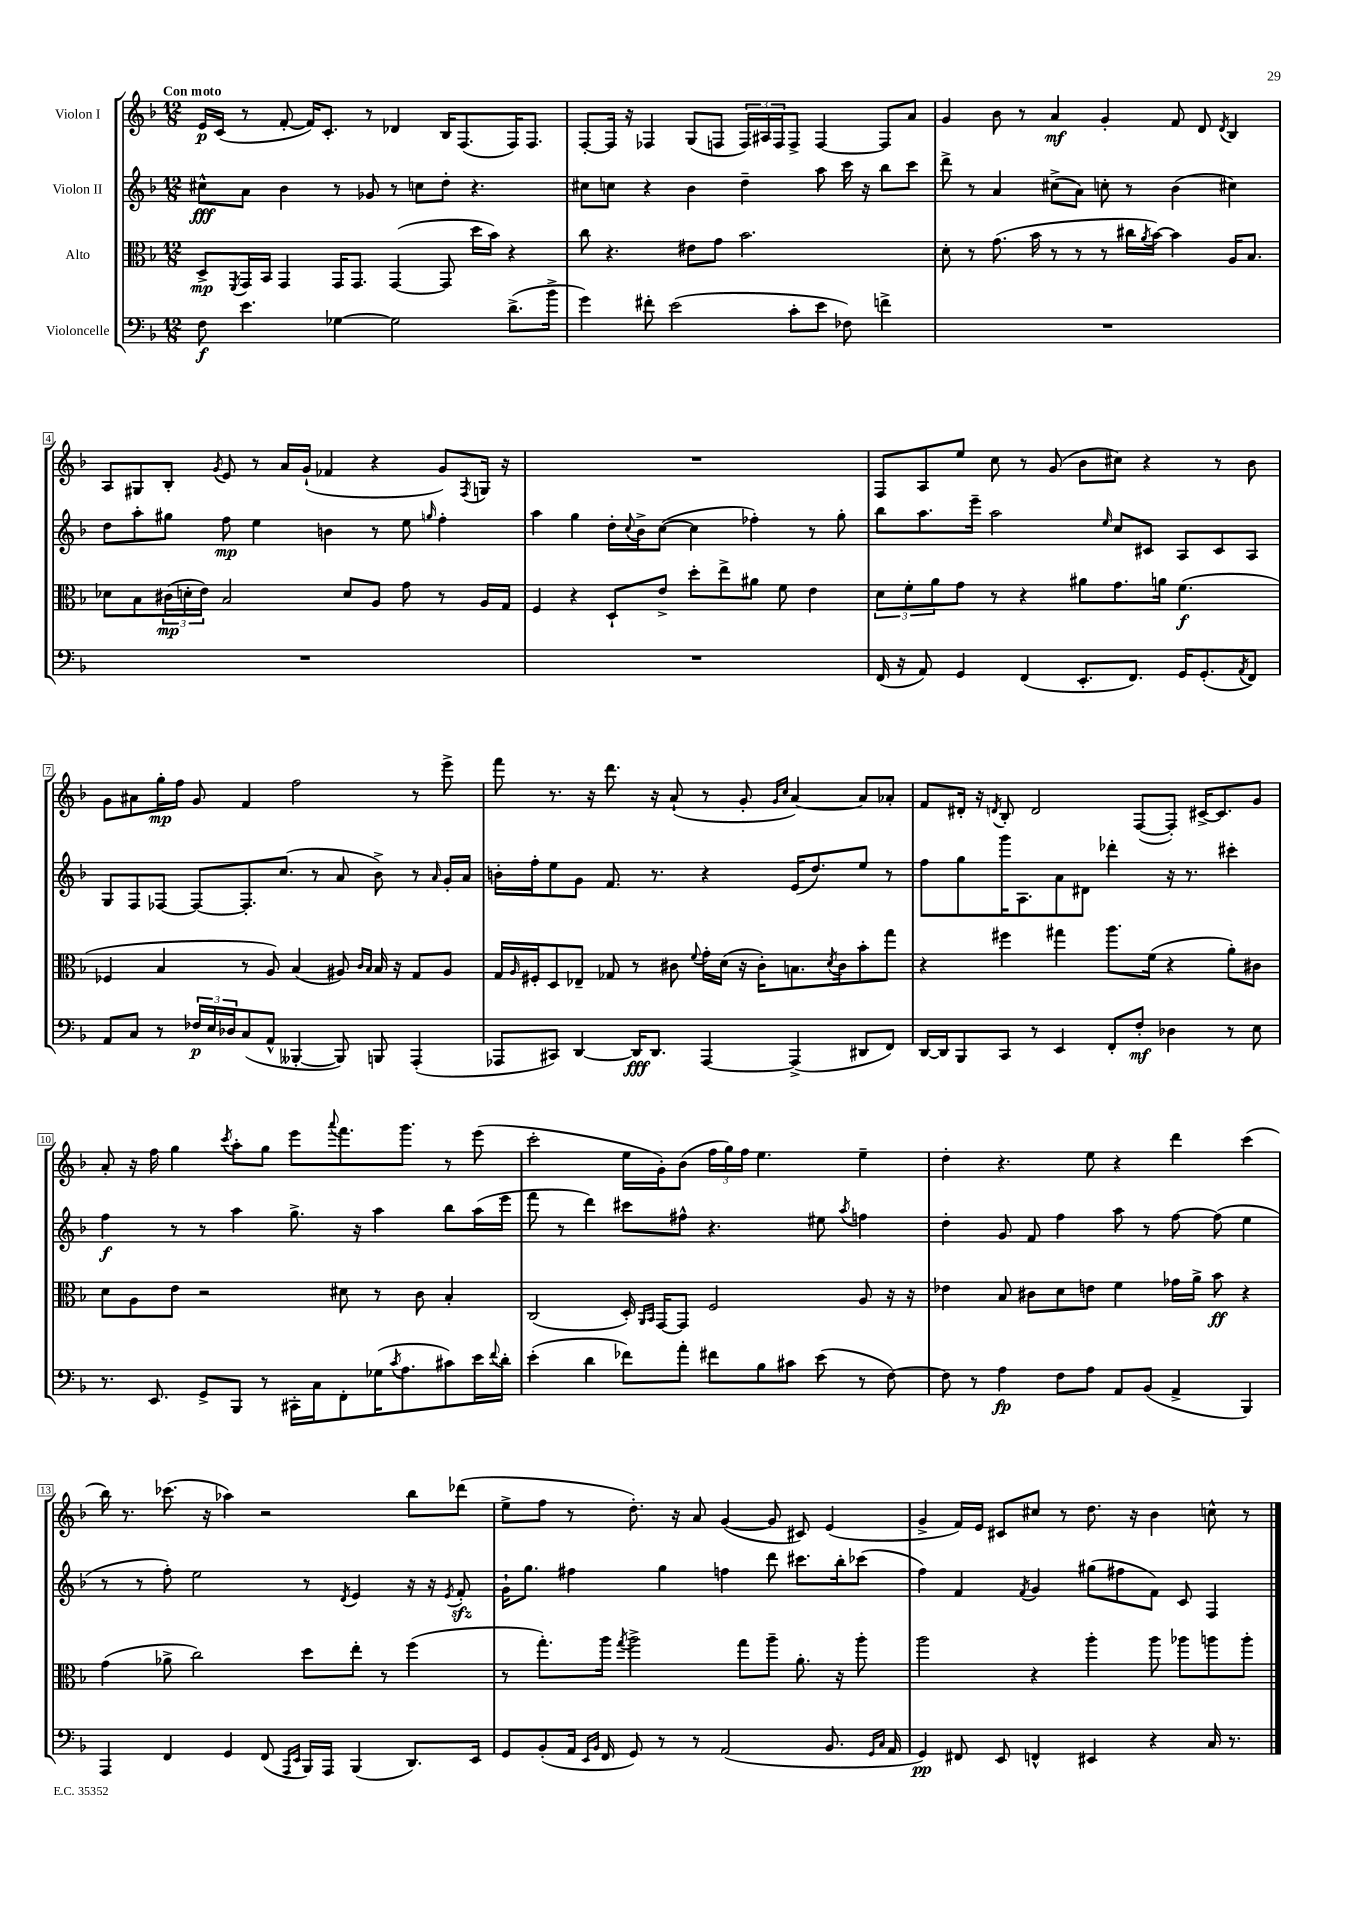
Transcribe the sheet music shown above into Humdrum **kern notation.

**kern	**dynam	**kern	**dynam	**kern	**dynam	**kern	**dynam
*part4	*part4	*part3	*part3	*part2	*part2	*part1	*part1
*staff4	*staff4	*staff3	*staff3	*staff2	*staff2	*staff1	*staff1
*I"Violoncelle	*	*I"Alto	*	*I"Violon II	*	*I"Violon I	*
*clefF4	*	*clefC3	*	*clefG2	*	*clefG2	*
*k[b-]	*	*k[b-]	*	*k[b-]	*	*k[b-]	*
*M12/8	*	*M12/8	*	*M12/8	*	*M12/8	*
=1	=1	=1	=1	=1	=1	=1	=1
!	!	!	!	!	!	!LO:TX:a:B:t=Con moto	!
8F\	f	8D^/L	mp	8cc#X^^\L	fff	16e/LL	p
.	.	.	.	.	.	(16c/JJ	.
.	.	8qFF/	.	.	.	.	.
4.e\	.	16GG/L	.	8a\J	.	8r	.
.	.	16BB-/JJ	.	.	.	.	.
.	.	4GG/	.	4b-\	.	[8f'/	.
.	.	.	.	.	.	16f/KL])	.
.	.	.	.	.	.	8.c'/J	.
[4G-X\	.	16GG/KL	.	8r	.	.	.
.	.	8.GG/J	.	.	.	.	.
.	.	.	.	8g-X/	.	8r	.
2G-\]	.	([4GG/	.	8r	.	4d-X/	.
.	.	.	.	8ccn\L	.	.	.
.	.	8GG/]	.	8dd'\J	.	16B-/KL	.
.	.	.	.	.	.	(8.F/	.
.	.	16dd\LL	.	4.r	.	.	.
.	.	16b-\JJ)	.	.	.	.	.
(8.d^\L	.	4r	.	.	.	16F/K)	.
.	.	.	.	.	.	8.F/J	.
16b-^\Jk	.	.	.	.	.	.	.
=2	=2	=2	=2	=2	=2	=2	=2
4g\)	.	8cc\	.	8cc#X\L	.	[8F'/L	.
.	.	4.r	.	8ccn\J	.	16F/Jk]	.
.	.	.	.	.	.	16r	.
8f#X'\	.	.	.	4r	.	4F-X/	.
(2e\	.	.	.	.	.	.	.
.	.	8e#X\L	.	4b-\	.	(8G/L	.
.	.	8g\J	.	.	.	8Fn/J	.
.	.	2.b-\	.	4dd~\	.	24F/LL)	.
.	.	.	.	.	.	24A#X/	.
.	.	.	.	.	.	24F/J	.
8c'\L	.	.	.	.	.	8F^/J	.
8e\J	.	.	.	8aa\	.	[4F/	.
8F-X\)	.	.	.	16ccc\	.	.	.
.	.	.	.	16r	.	.	.
4fn^\	.	.	.	8bb-\L	.	8F/L]	.
.	.	.	.	8ccc\J	.	8a/J	.
=3	=3	=3	=3	=3	=3	=3	=3
1.r	.	8d'\	.	8ddd^\	.	4g/	.
.	.	8r	.	8r	.	.	.
.	.	(8.g\	.	4a/	.	8b-\	.
.	.	.	.	.	.	8r	.
.	.	16b-\	.	.	.	.	.
.	.	8r	.	(8cc#X^\L	.	4a/	mf
.	.	8r	.	8a\J)	.	.	.
.	.	8r	.	8ccn'\	.	4g'/	.
.	.	16cc#X\LL	.	8r	.	.	.
.	.	8qa/	.	.	.	.	.
.	.	[16b-\JJ)	.	.	.	.	.
.	.	4b-\]	.	(4b-\	.	8f/	.
.	.	.	.	.	.	8d/	.
.	.	.	.	.	.	8qd/	.
.	.	16A/KL	.	4cc#X\)	.	4B-/	.
.	.	8.B-/J	.	.	.	.	.
!!LO:LB:g=z
=4	=4	=4	=4	=4	=4	=4	=4
1.r	.	8d-X\L	.	8dd\L	.	8A/L	.
.	.	8B-\	.	8aa'\	.	8G#X/	.
.	.	(24c#X\L	mp	8gg#X\J	.	8B-'/J	.
.	.	24dn'\	.	.	.	.	.
.	.	24e\JJ)	.	.	.	.	.
.	.	.	.	.	.	8qg/	.
.	.	2B-/	.	8ff\	mp	8e/	.
.	.	.	.	4ee\	.	8r	.
.	.	.	.	.	.	16a/LL	.
.	.	.	.	.	.	(16g`/JJ	.
.	.	.	.	4bn\	.	4f-X/	.
.	.	8d/L	.	.	.	.	.
.	.	8A/J	.	8r	.	4r	.
.	.	8g\	.	8ee\	.	.	.
.	.	.	.	16qqggn/	.	.	.
.	.	8r	.	4ff'\	.	8g/L)	.
.	.	.	.	.	.	8qF/	.
.	.	16A/LL	.	.	.	16Gn/Jk	.
.	.	16G/JJ	.	.	.	16r	.
=5	=5	=5	=5	=5	=5	=5	=5
1.r	.	4F/	.	4aa\	.	1.r	.
.	.	4r	.	4gg\	.	.	.
.	.	8D`/L	.	16dd'\LL	.	.	.
.	.	.	.	8qqcc/	.	.	.
.	.	.	.	16b-^\J	.	.	.
.	.	8e^/J	.	([8cc\J	.	.	.
.	.	8dd'\L	.	4cc\]	.	.	.
.	.	8ee^\	.	.	.	.	.
.	.	8a#X\J	.	4ff-X'\)	.	.	.
.	.	8f\	.	.	.	.	.
.	.	4e\	.	8r	.	.	.
.	.	.	.	8gg'\	.	.	.
=6	=6	=6	=6	=6	=6	=6	=6
(16FF/	.	12d\L	.	8bb-\L	.	8F/L	.
16r	.	.	.	.	.	.	.
.	.	12f'\	.	.	.	.	.
8AA/)	.	.	.	8.aa\	.	8A/	.
.	.	12a\	.	.	.	.	.
4GG/	.	8g\J	.	.	.	8ee/J	.
.	.	.	.	16eee~\Jk	.	.	.
.	.	8r	.	2aa\	.	8cc\	.
(4FF/	.	4r	.	.	.	8r	.
.	.	.	.	.	.	(8g/	.
8.EE'/L	.	8a#X\L	.	.	.	8b-\L	.
.	.	.	.	16qqee/	.	.	.
.	.	8.g\	.	8cc/L	.	8cc#X\J)	.
8.FF/J)	.	.	.	.	.	.	.
.	.	.	.	8c#X/J	.	4r	.
.	.	16an\Jk	.	.	.	.	.
16GG/KL	.	(4.f\	f	8A/L	.	.	.
(8.GG'/	.	.	.	.	.	.	.
.	.	.	.	8c#/	.	8r	.
8qAA/	.	.	.	.	.	.	.
8FF/J)	.	.	.	8A/J	.	8b-\	.
!!LO:LB:g=z
=7	=7	=7	=7	=7	=7	=7	=7
8AA/L	.	4F-X/	.	8G/L	.	8g\L	.
8C/J	.	.	.	8F/	.	8a#X\	.
8r	.	4B-/	.	[8F-X/J	.	16gg'\L	mp
.	.	.	.	.	.	16ff\JJ	.
24F-X/LL	p	.	.	8F-/L_	.	8g/	.
24E/	.	.	.	.	.	.	.
24D-X/J	.	.	.	.	.	.	.
(8C/	.	8r	.	8.F-'/]	.	4f/	.
8AA^^/J	.	8A/)	.	.	.	.	.
.	.	.	.	(8.cc/J	.	.	.
[4BBB--X'/	.	(4B-/	.	.	.	2ff\	.
.	.	.	.	8r	.	.	.
8BBB--/])	.	8A#X/)	.	8a/	.	.	.
.	.	16qqc/LL	.	.	.	.	.
.	.	16qqB-/JJ	.	.	.	.	.
8BBBn/	.	16B-/	.	8b-^\)	.	.	.
.	.	16r	.	.	.	.	.
(4AAA'/	.	8G/L	.	8r	.	8r	.
.	.	.	.	16qqa/	.	.	.
.	.	8A#/J	.	16g'/LL	.	8eee^\	.
.	.	.	.	16a/JJ	.	.	.
=8	=8	=8	=8	=8	=8	=8	=8
8AAA-X/L	.	16G/LL	.	16bn'\LL	.	8fff\	.
.	.	16qqA/	.	.	.	.	.
.	.	16F#X'/J	.	16ff'\J	.	.	.
8CC#X/J)	.	8D/	.	8ee\	.	8.r	.
[4DD/	.	8E-X~/J	.	8g\J	.	.	.
.	.	.	.	.	.	16r	.
.	.	8G-X/	.	8.f/	.	8.ddd\	.
16DD/KL]	fff	8r	.	.	.	.	.
8.DD/J	.	.	.	8.r	.	16r	.
.	.	8c#X\	.	.	.	(8a`/	.
.	.	8qqf/	.	.	.	.	.
[4AAA-/	.	16g'\LL	.	4r	.	8r	.
.	.	(16d\JJ	.	.	.	.	.
.	.	16r	.	.	.	8g'/	.
.	.	16c#'\KL)	.	.	.	.	.
.	.	.	.	.	.	16qqg/LL	.
.	.	.	.	.	.	16qqcc/JJ	.
(4AAA-^/]	.	8.Bn\	.	(16e/KL	.	[4a/)	.
.	.	.	.	8.dd/)	.	.	.
.	.	8qd/	.	.	.	.	.
.	.	16c#\k	.	.	.	.	.
8DD#X/L	.	8b-'\	.	8ee/J	.	8a/L]	.
8FF/J)	.	8gg\J	.	8r	.	8a-X'/J	.
=9	=9	=9	=9	=9	=9	=9	=9
[16DD/LL	.	4r	.	8ff\L	.	8f/L	.
16DD/J]	.	.	.	.	.	.	.
8BBB-/	.	.	.	8gg\	.	16d#X'/Jk	.
.	.	.	.	.	.	16r	.
.	.	.	.	.	.	8qdn/	.
8CC/J	.	4ff#X\	.	16ggg\K	.	8B-'/	.
.	.	.	.	8.A\	.	.	.
8r	.	.	.	.	.	2d/	.
4EE/	.	4gg#X\	.	8a\	.	.	.
.	.	.	.	8d#X\J	.	.	.
8FF'/L	.	8.aa\L	.	4ddd-X'\	.	.	.
8F'/J	mf	.	.	.	.	([8F/L	.
.	.	(16f\Jk	.	.	.	.	.
4D-X\	.	4r	.	16r	.	8F'/J])	.
.	.	.	.	8.r	.	.	.
.	.	.	.	.	.	[16c#X^/KL	.
.	.	.	.	.	.	8.c#/]	.
8r	.	8a'\L)	.	4ccc#X'\	.	.	.
8E\	.	8c#X\J	.	.	.	8g/J	.
!!LO:LB:g=z
=10	=10	=10	=10	=10	=10	=10	=10
8.r	.	8d\L	.	4ff\	f	8a'/	.
.	.	8A\	.	.	.	16r	.
8.EE/	.	.	.	.	.	16ff\	.
.	.	8e\J	.	8r	.	4gg\	.
8GG^/L	.	2r	.	8r	.	.	.
.	.	.	.	.	.	8qccc/	.
8BBB-/J	.	.	.	4aa\	.	8aa'\L	.
8r	.	.	.	.	.	8gg\J	.
16CC#X'\LL	.	.	.	8.gg^\	.	8eee\L	.
16C\J	.	.	.	.	.	.	.
.	.	.	.	.	.	8qqaaa/	.
8FF'\	.	8d#X\	.	.	.	8.fff\	.
.	.	.	.	16r	.	.	.
(16G-X\K	.	8r	.	4aa\	.	.	.
8qc/	.	.	.	.	.	.	.
8.A\	.	.	.	.	.	8.ggg\J	.
.	.	8c\	.	.	.	.	.
8c#X\)	.	4B-'/	.	8bb-\L	.	8r	.
16e\L	.	.	.	(16aa\L	.	(8eee\	.
8qqf/	.	.	.	.	.	.	.
16d'\JJ	.	.	.	16eee\JJ	.	.	.
=11	=11	=11	=11	=11	=11	=11	=11
(4e'\	.	(2C/	.	8fff\	.	2ccc'\	.
.	.	.	.	8r	.	.	.
4d\	.	.	.	4ddd\)	.	.	.
8f-X\L)	.	16D'/)	.	8ccc#X\L	.	16ee\LL	.
.	.	16qqAA/LL	.	.	.	.	.
.	.	16qqBB-/JJ	.	.	.	.	.
.	.	[16GG/KL	.	.	.	16g'\J)	.
8a'\J	.	8GG/J]	.	8ff#X^^\J	.	(8b-\J	.
8f#X\L	.	2F/	.	4.r	.	24ff\LL	.
.	.	.	.	.	.	24gg\)	.
.	.	.	.	.	.	24ff\JJ	.
8B-\	.	.	.	.	.	4.ee\	.
8c#X\J	.	.	.	.	.	.	.
(8e\	.	.	.	8ee#X\	.	.	.
.	.	.	.	8qaa/	.	.	.
8r	.	8A/	.	4ffn\	.	4ee~\	.
[8F\)	.	16r	.	.	.	.	.
.	.	16r	.	.	.	.	.
=12	=12	=12	=12	=12	=12	=12	=12
8F\]	.	4e-X\	.	4dd'\	.	4dd'\	.
8r	.	.	.	.	.	.	.
4A\	fp	8B-/	.	8g/	.	4.r	.
.	.	8c#X\L	.	8f/	.	.	.
8F\L	.	8d\	.	4ff\	.	.	.
8A\J	.	8en\J	.	.	.	8ee\	.
8AA/L	.	4f\	.	8aa\	.	4r	.
(8BB-/J	.	.	.	8r	.	.	.
4AA^/	.	16g-X\LL	.	[8ff\	.	4ddd\	.
.	.	16a^\JJ	.	.	.	.	.
.	.	8b-\	ff	(8ff\]	.	.	.
4BBB-/)	.	4r	.	4ee\	.	(4ccc\	.
!!LO:LB:g=z
=13	=13	=13	=13	=13	=13	=13	=13
4AAA/	.	(4g\	.	8r	.	16bb-\)	.
.	.	.	.	.	.	8.r	.
.	.	.	.	8r	.	.	.
4FF/	.	8a-X^\	.	8ff'\)	.	(8.ccc-X\	.
.	.	2cc\)	.	2ee\	.	.	.
.	.	.	.	.	.	16r	.
4GG/	.	.	.	.	.	4aa-X\)	.
(8FF/	.	.	.	.	.	2r	.
16qqAAA/LL	.	.	.	.	.	.	.
16qqEE/JJ	.	.	.	.	.	.	.
16BBB-/LL)	.	8dd\L	.	8r	.	.	.
16AAA/JJ	.	.	.	.	.	.	.
.	.	.	.	8qd/	.	.	.
(4BBB-/	.	8ee'\J	.	4e/	.	.	.
.	.	8r	.	.	.	.	.
8.DD/L)	.	(4ff\	.	16r	.	8bb-\L	.
.	.	.	.	16r	.	.	.
.	.	.	.	8qe/	.	.	.
.	.	.	.	8fzz'/	.	(8ddd-X\J	.
16EE/Jk	.	.	.	.	.	.	.
=14	=14	=14	=14	=14	=14	=14	=14
8GG/L	.	8r	.	16g`\KL	.	8ee^\L	.
.	.	.	.	8.gg\J	.	.	.
(8BB-'/	.	8.gg'\L)	.	.	.	8ff\J	.
16AA/Jk	.	.	.	4ff#X\	.	8r	.
16qqEE/LL	.	.	.	.	.	.	.
16qqBB-/JJ	.	.	.	.	.	.	.
16FF/	.	16aa\Jk	.	.	.	.	.
.	.	8qgg/	.	.	.	.	.
8GG/)	.	2aa^\	.	.	.	8.dd'\)	.
8r	.	.	.	4gg\	.	.	.
.	.	.	.	.	.	16r	.
8r	.	.	.	.	.	8a/	.
(2AA/	.	.	.	4ffn\	.	([4g/	.
.	.	8gg\L	.	.	.	.	.
.	.	8aa~\J	.	8ddd\	.	8g/]	.
.	.	8.a'\	.	8.ccc#X\L	.	8c#X/)	.
8.BB-/	.	.	.	.	.	(4e/	.
.	.	16r	.	16bb-'\k	.	.	.
.	.	8aa'\	.	(8ccc-X\J	.	.	.
16qqGG/LL	.	.	.	.	.	.	.
16qqC/JJ	.	.	.	.	.	.	.
16AA/	.	.	.	.	.	.	.
=15	=15	=15	=15	=15	=15	=15	=15
4GG/)	pp	2aa\	.	4ff\)	.	4g^/	.
8FF#X/	.	.	.	4f/	.	16f/LL)	.
.	.	.	.	.	.	16e/JJ	.
8EE/	.	.	.	.	.	8c#X/L	.
.	.	.	.	8qf/	.	.	.
4FFn^^/	.	4r	.	4g/	.	8cc#X/J	.
.	.	.	.	.	.	8r	.
4EE#X/	.	4aa'\	.	(8gg#X\L	.	8.dd\	.
.	.	.	.	8ff#X\	.	.	.
.	.	.	.	.	.	16r	.
4r	.	8aa\	.	8f\J)	.	4b-\	.
.	.	8aa-X\L	.	8c/	.	.	.
16C/	.	8aan\	.	4F/	.	8ccn^^\	.
8.r	.	.	.	.	.	.	.
.	.	8aa'\J	.	.	.	8r	.
==	==	==	==	==	==	==	==
*-	*-	*-	*-	*-	*-	*-	*-
